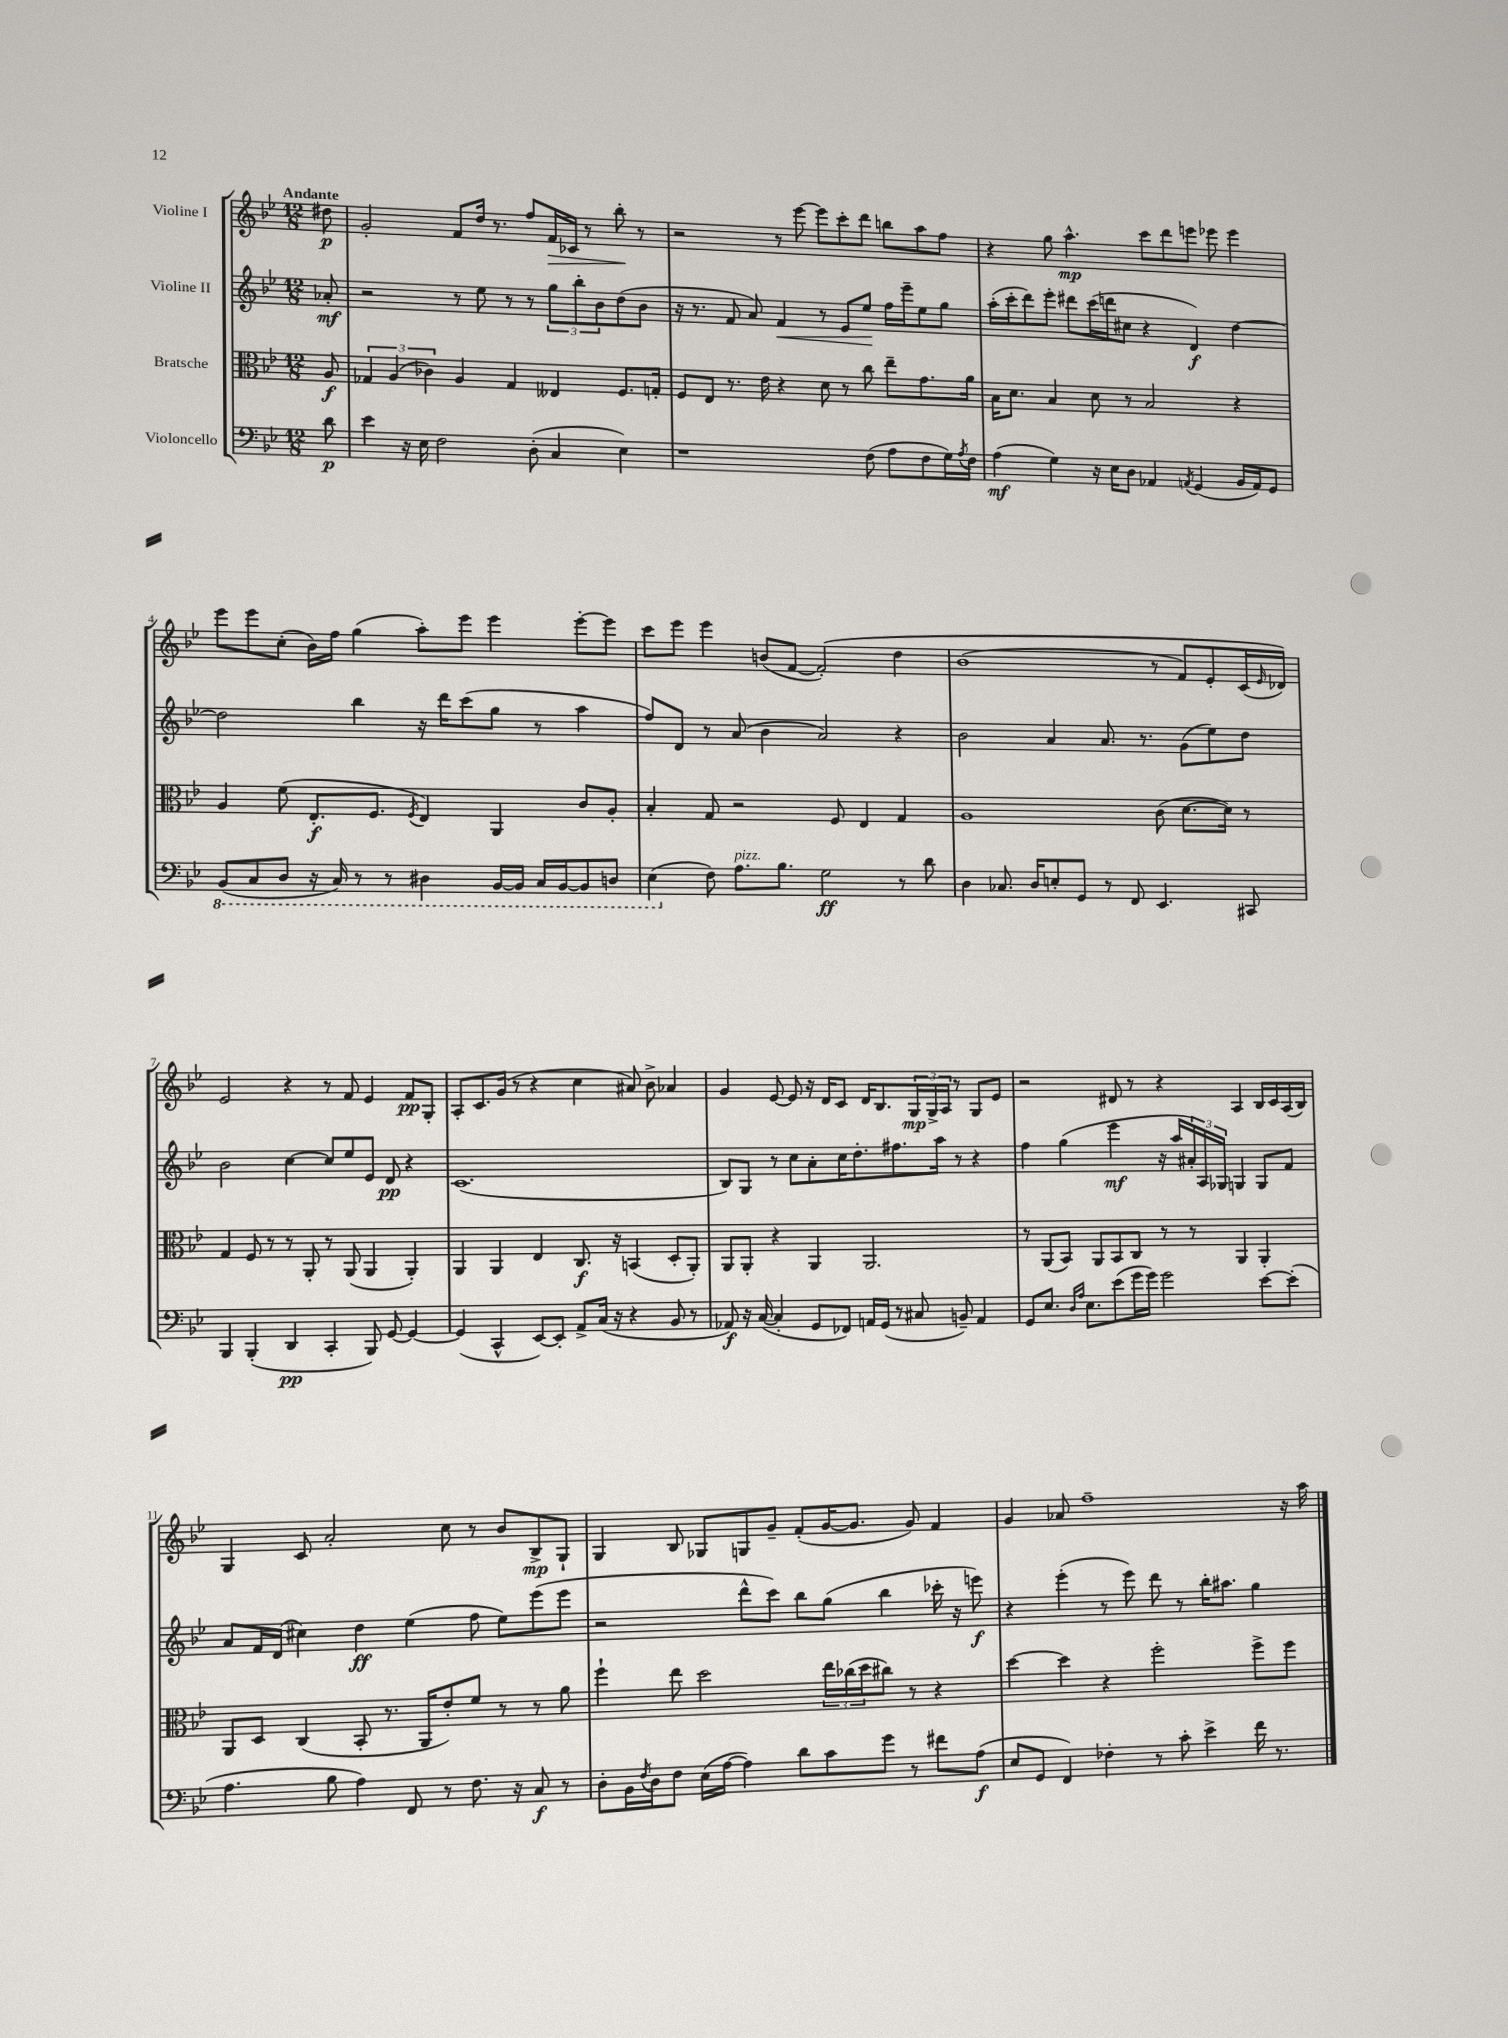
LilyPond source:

<<
\new StaffGroup <<
\new Staff = "s0" \with { instrumentName = "Violine I" } {
    \clef treble \key bes \major \numericTimeSignature \time 12/8 \partial 8 \tempo "Andante"
    dis''8\p |
    g'2-. f'8 d''16 r8. f''8 f'16\> ces'16 r8 bes''8-.\! r8 |
    r2 r8 ees'''8~ ees'''8 c'''8-. d'''8 b''8 a''8 f''8 |
    r4 g''8 a''4.-^\mp c'''8 d'''8 e'''8 ees'''8 ees'''4 |
    ees'''8 ees'''8 c''8-.( bes'16) f''16 g''4( a''8-.) ees'''8 ees'''4 ees'''8~-. ees'''8 |
    c'''8 ees'''8 ees'''4 b'8( f'8~ f'2-.)\( d''4 |
    bes'1( r8 f'8) ees'8-. c'16( \grace { ees'16 } des'16)\) |
    ees'2 r4 r8 f'8 ees'4 f'8\pp g8-. |
    a8-. c'8. g'16( r8 r4 c''4 ais'8) bes'8-> aes'4 |
    g'4 ees'8~ ees'8 r16 d'16 c'8 d'16 bes8. \tuplet 3/2 { g16\mp g16-> a16 } r8 g8 ees'8 |
    r2 dis'8 r8 r4 a4 bes16 c'16 a16( bes16) |
    g4 c'8 a'2-. c''8 r8 bes'8 bes8->\mp g8-! |
    g4 bes8 ges8 g8 g'8-- f'8-.( g'16~ g'8. g'8) f'4 |
    g'4 aes'8 f''1-- r16 a''16 \bar "|." |
}
\new Staff = "s1" \with { instrumentName = "Violine II" } {
    \clef treble \key bes \major \numericTimeSignature \time 12/8 \partial 8
    aes'8-.\mf |
    r2 r8 ees''8 r8 r8 \tuplet 3/2 { g''8 bes''8-. bes'8 } d''8( bes'8 |
    r16 r8. f'8 a'8) f'4\< r8 ees'8 ees''8\! f''16 ees'''16-- ees''8 g''8 |
    a''16-.( c'''16-. d'''8) ees'''8-. dis'''8 c'''16( d'''16 cis''8 r4 d'4\f) d''4~ |
    d''2 bes''4 r16 d'''16 c'''8( g''8 r8 a''4 |
    f''8) d'8 r8 a'8( bes'4 a'2) r4 |
    bes'2 a'4 a'8. r8. g'8( ees''8) d''8 |
    bes'2 c''4~ c''8 ees''8 ees'8 d'8\pp r4 |
    c'1.( |
    bes8) g8 r8 c''8 a'8-. c''16 d''8.-. fis''8. a''16 r8 r4 |
    f''4 g''4( ees'''4\mf r16 a''16 \tuplet 3/2 { ais'16-.) a16 ges16 } g4 g8 f'8 |
    a'8 f'16 d'16( cis''4) d''4\ff ees''4( f''8 ees''8) ees'''8( ees'''8 |
    r2 d'''8-^ c'''8) bes''8 g''8( bes''4 ces'''16-. r16 e'''8\f) |
    r4 ees'''4-.( r8 ees'''8) d'''8 r8 bes''16-. ais''8. g''4 \bar "|." |
}
\new Staff = "s2" \with { instrumentName = "Bratsche" } {
    \clef alto \key bes \major \numericTimeSignature \time 12/8 \partial 8
    a8\f |
    \tuplet 3/2 { ges4 a4( ces'4) } a4 ges4 eeses4 f8. g16-. |
    f8 ees8 r8. ees'16 r4 d'8 r8 c''8 ees''8-- g'8. a'16 |
    bes16 d'8. bes4 d'8 r8 bes2 r4 |
    a4 f'8( ees8.-.\f f8. \acciaccatura { f8 } ees4) a,4 c'8 a8-. |
    bes4-. g8 r2 f8 ees4 g4 |
    a1 c'8( d'8.~ d'16) r8 |
    g4 f8 r8 r8 a,8-. r8 a,8( a,4 a,4-.) |
    a,4 a,4 ees4 c8.\f r16 b,4( d8-. a,8-.) |
    a,8 a,8-. r4 a,4 a,2. |
    r8 a,8( bes,8) a,8 bes,8 c8 r8 r8 a,4 a,4-. |
    a,8 d8 c4( bes,8-. r8. a,16 ees'8-.) f'8 r8 r8 a'8 |
    f''4-! ees''8 d''2 \tuplet 3/2 { ees''16 ces''16( d''16 } cis''8) r8 r4 |
    d''4~ d''4 r4 f''2-. f''8-> f''8 \bar "|." |
}
\new Staff = "s3" \with { instrumentName = "Violoncello" } {
    \clef bass \key bes \major \numericTimeSignature \time 12/8 \partial 8
    d'8\p |
    ees'4 r16 ees16 f2 d8-.( c4 ees4) |
    r1 f8( a8 f8 g16) \acciaccatura { a8 } f16 |
    a4\mf( g4) r16 ees16 d8 aes,4 \acciaccatura { a,8 } g,4( bes,16 a,16) g,8 |
    \ottava #-1 bes,,8( c,8 d,8 r16 c,16) r8 r8 dis,4 bes,,16~ bes,,16 c,16 bes,,16~ bes,,8 d,8 |
    ees,4( \ottava #0 f8) a8.^\markup { \italic "pizz." } bes8. g2\ff r8 d'8 |
    d4 ces8. d16 e8-. g,8 r8 f,8 ees,4. cis,8 |
    bes,,4 bes,,4-.( d,4\pp c,4-. bes,,8) g,8~ g,4~ |
    g,4( c,4-^ ees,8~) ees,8-. a,8-> c16( r16 r4 bes,8 r8 |
    aes,8\f) r16 c16~( c4-. g,8 fes,8) a,16 g,16( r8 cis8 b,8--) a,4 |
    g,8 ees8. \grace { d16 a16 } ees8. ees'8( g'16 g'16) g'2 ees'8~ ees'8-.( |
    a4. bes8 a4) f,8 r8 f8. r16 c8\f r8 |
    d8-. bes,16 \acciaccatura { f8 } d16 f8 ees16( a16~ a4) d'8 c'8 g'8 r8 fis'8 a8\f( |
    ees8 g,8 f,4) fes4-. r8 c'8-. ees'4-> f'16 r8. \bar "|." |
}
>>
>>
